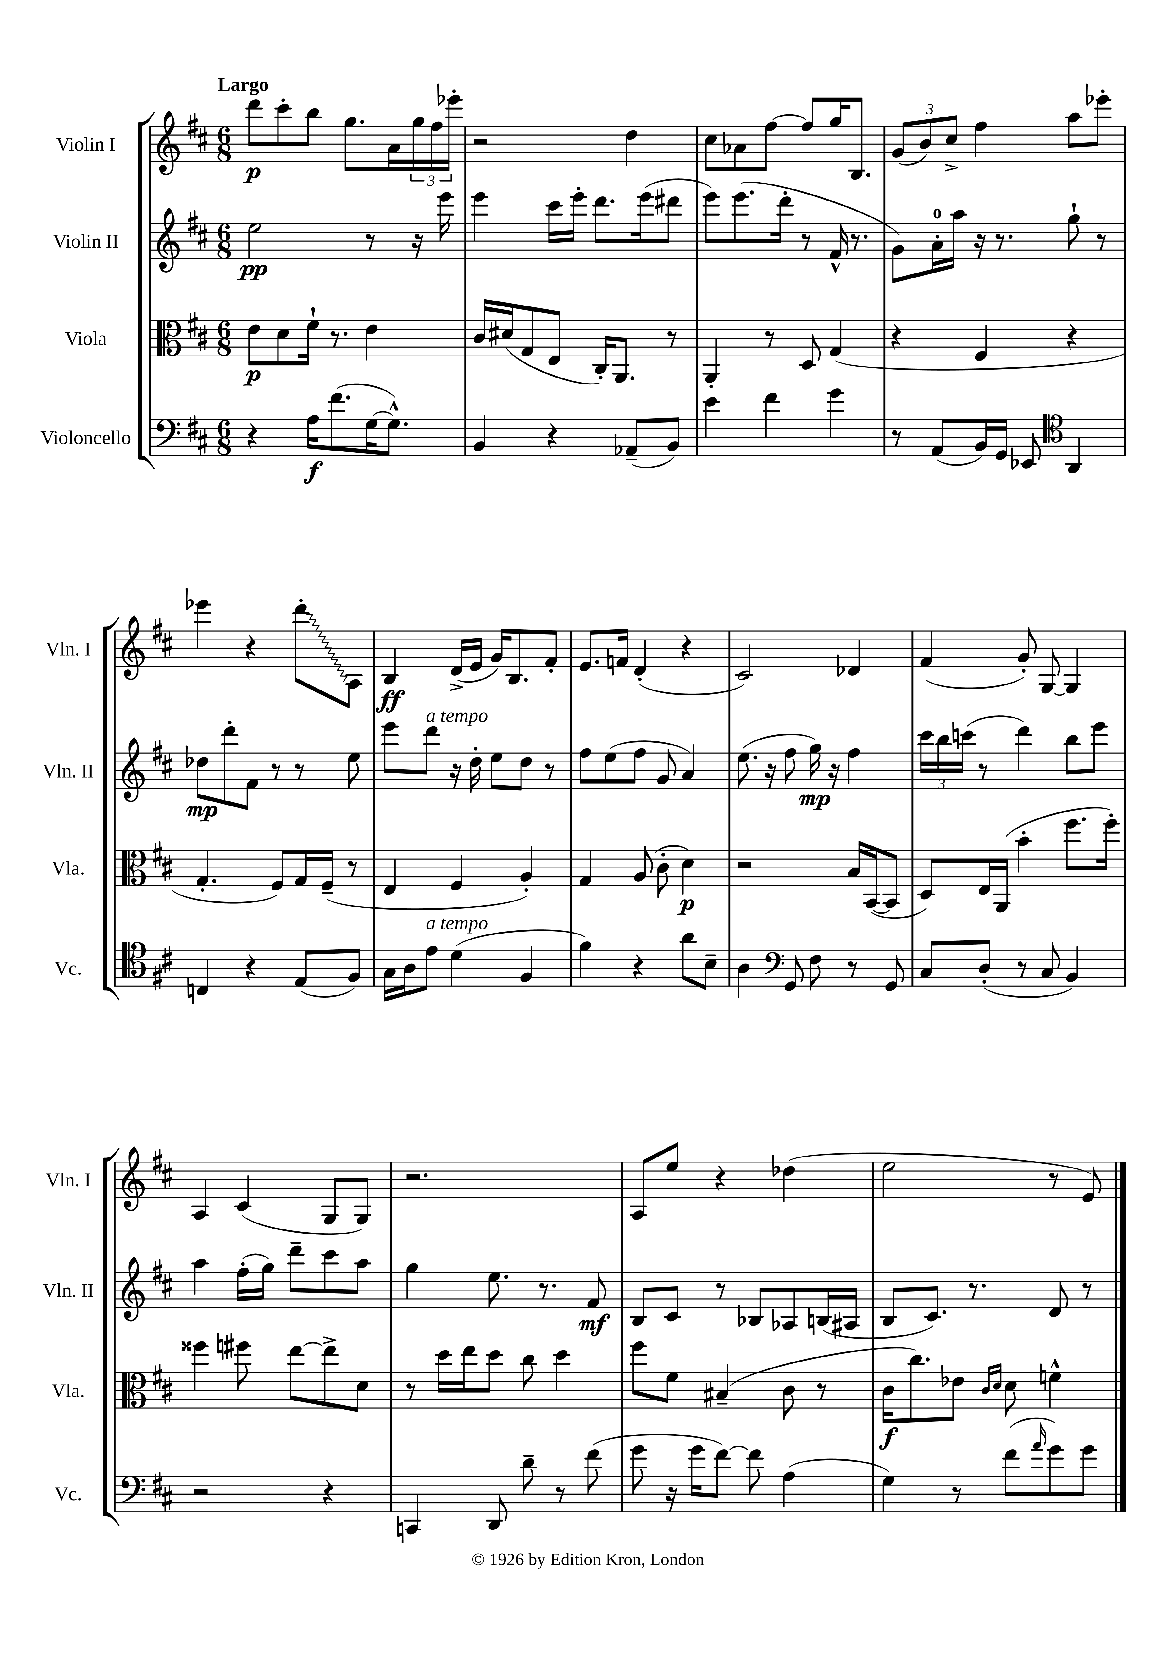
<<
\new StaffGroup <<
\new Staff = "s0" \with { instrumentName = "Violin I" shortInstrumentName = "Vln. I" } {
    \clef treble \key d \major \numericTimeSignature \time 6/8 \tempo "Largo"
    d'''8\p cis'''8-. b''8 g''8. a'16 \tuplet 3/2 { g''16 fis''16 ees'''16-. } |
    r2 d''4 |
    cis''8 aes'8 fis''8~ fis''8 g''16 b8. |
    \tuplet 3/2 { g'8( b'8) cis''8-> } fis''4 a''8 ees'''8-. |
    ees'''4 r4 \once \override Glissando.style = #'zigzag d'''8-.\glissando a8 |
    b4\ff d'16->( e'16 g'16) b8. fis'8-. |
    e'8. f'16 d'4-.( r4 |
    cis'2) des'4 |
    fis'4( g'8-.) g8~ g4 |
    a4 cis'4( g8 g8) |
    r2. |
    a8 e''8 r4 des''4( |
    e''2 r8 e'8) \bar "|." |
}
\new Staff = "s1" \with { instrumentName = "Violin II" shortInstrumentName = "Vln. II" } {
    \clef treble \key d \major \numericTimeSignature \time 6/8
    e''2\pp r8 r16 e'''16 |
    e'''4 cis'''16 e'''16-. d'''8. e'''16( dis'''8 |
    e'''8) e'''8.( d'''16-. r8 fis'16-^ r8. |
    g'8) a'16-0-. a''16 r16 r8. g''8-! r8 |
    des''8\mp d'''8-. fis'8 r8 r8 e''8 |
    e'''8 d'''8^\markup { \italic "a tempo" } r16 d''16-. e''8 d''8 r8 |
    fis''8 e''8( fis''8 g'8 a'4) |
    e''8.( r16 fis''8 g''16\mp) r16 fis''4 |
    \tuplet 3/2 { cis'''16 b''16 c'''16( } r8 d'''4) b''8 e'''8 |
    a''4 fis''16-.( g''16) d'''8-- cis'''8 a''8 |
    g''4 e''8. r8. fis'8\mf |
    b8 cis'8 r8 bes8 aes8 b16( ais16 |
    b8 cis'8.) r8. d'8 r8 \bar "|." |
}
\new Staff = "s2" \with { instrumentName = "Viola" shortInstrumentName = "Vla." } {
    \clef alto \key d \major \numericTimeSignature \time 6/8
    e'8\p d'8 fis'16-! r8. e'4 |
    cis'16 dis'16( g8 e8 cis16-.) a,8. r8 |
    a,4-. r8 d8 g4( |
    r4 fis4 r4 |
    g4.-. fis8) g16 fis16--( r8 |
    e4 fis4 a4-.) |
    g4 a8( cis'8-. d'4\p) |
    r2 b16 b,16~( b,8 |
    d8) e16 a,16( b'4-. fis''8. fis''16-.) |
    fisis''4 fis''8 e''8~ e''8-> d'8 |
    r8 d''16 e''16 d''8 cis''8 d''4 |
    fis''8 fis'8 bis4--( cis'8 r8 |
    cis'16\f cis''8.) ees'8 \grace { cis'16 d'16 } d'8 f'4-^ \bar "|." |
}
\new Staff = "s3" \with { instrumentName = "Violoncello" shortInstrumentName = "Vc." } {
    \clef bass \key d \major \numericTimeSignature \time 6/8
    r4 a16\f fis'8.( g16~ g8.-^) |
    b,4 r4 aes,8--( b,8) |
    e'4 fis'4 g'4 |
    r8 a,8( b,16) g,16 ees,8 \clef tenor a,4 |
    c4 r4 e8( fis8) |
    g16 a16 e'8^\markup { \italic "a tempo" } d'4( fis4 |
    fis'4) r4 a'8 b8-- |
    a4 \clef bass g,8 fis8 r8 g,8 |
    cis8 d8-.( r8 cis8 b,4) |
    r2 r4 |
    c,4 d,8 d'8-- r8 fis'8( |
    g'8 r16 g'16 fis'8~) fis'8 a4( |
    g4) r8 fis'8( \grace { a'16 } g'8) g'8 \bar "|." |
}
>>
>>
\layout { \context { \Score \remove "Bar_number_engraver" } }
